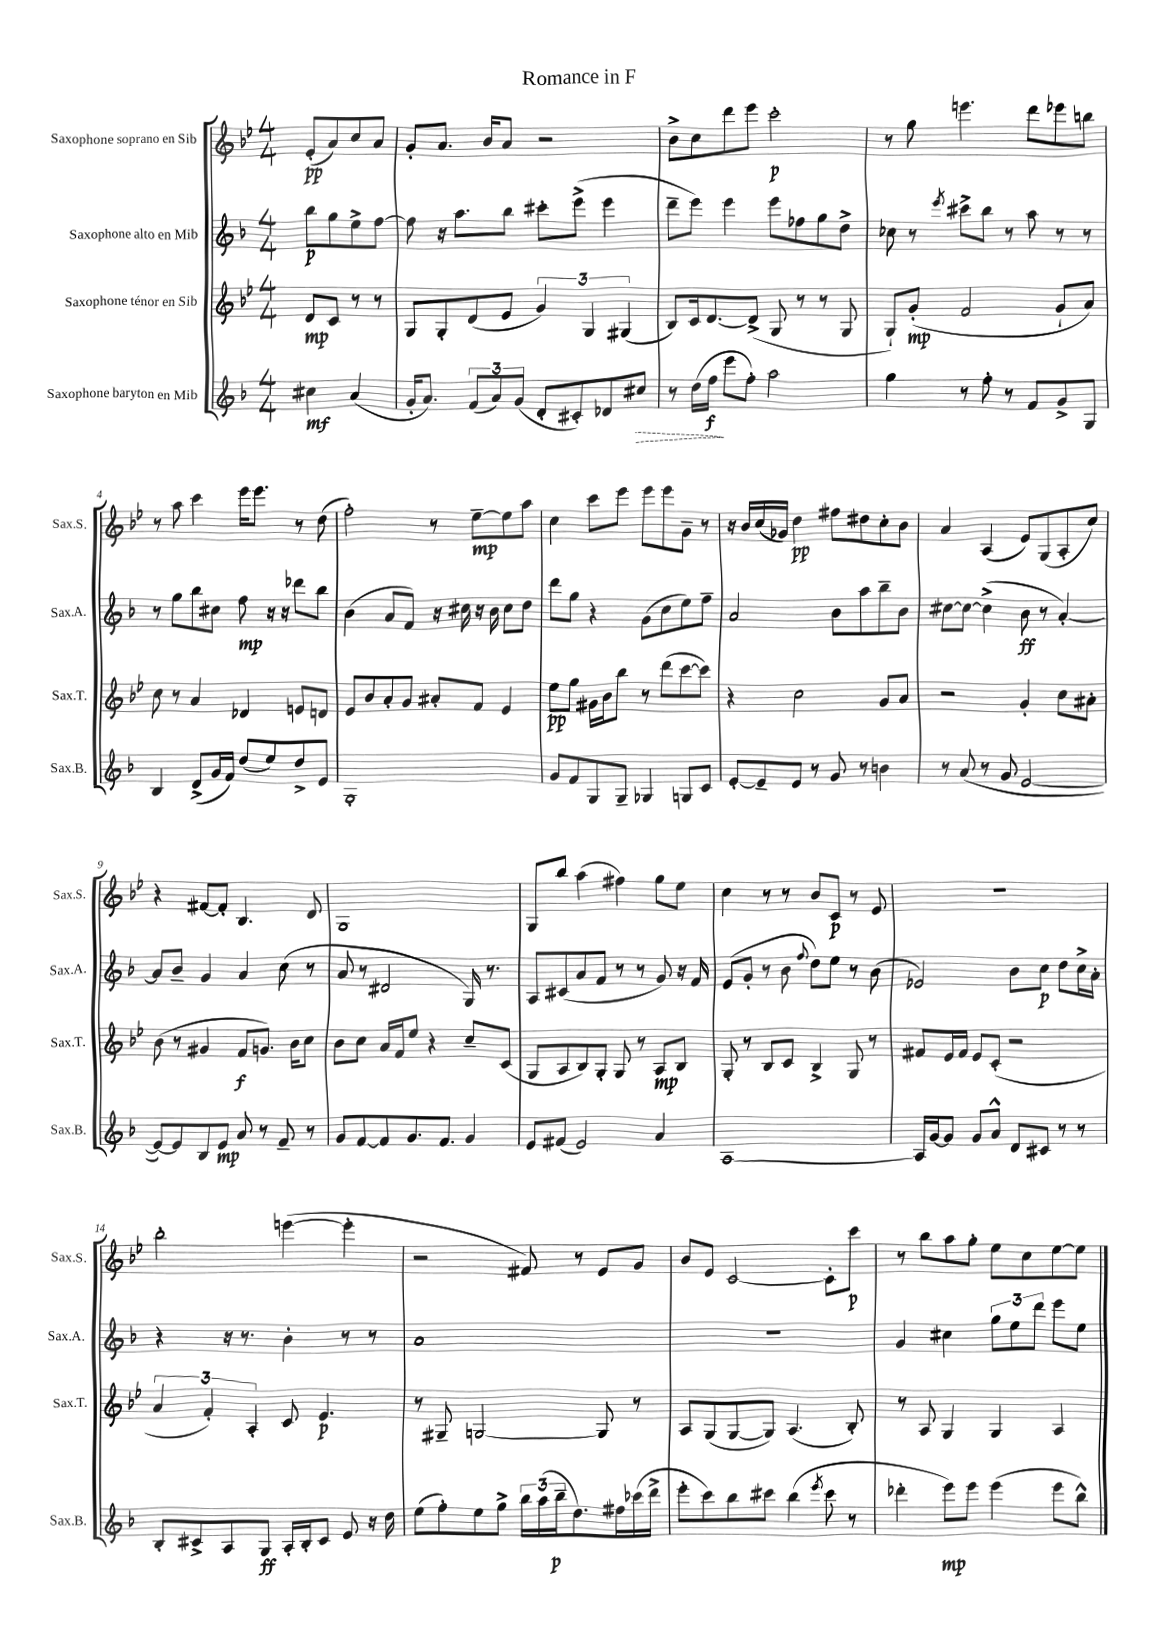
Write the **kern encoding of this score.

**kern	**dynam	**kern	**dynam	**kern	**dynam	**kern	**dynam
*part4	*part4	*part3	*part3	*part2	*part2	*part1	*part1
*staff4	*staff4	*staff3	*staff3	*staff2	*staff2	*staff1	*staff1
*I"Saxophone baryton en Mib	*	*I"Saxophone ténor en Sib	*	*I"Saxophone alto en Mib	*	*I"Saxophone soprano en Sib	*
*I'Sax.B.	*	*I'Sax.T.	*	*I'Sax.A.	*	*I'Sax.S.	*
*clefG2	*	*clefG2	*	*clefG2	*	*clefG2	*
*k[b-]	*	*k[b-e-]	*	*k[b-]	*	*k[b-e-]	*
*M4/4	*	*M4/4	*	*M4/4	*	*M4/4	*
=	=	=	=	=	=	=	=
4cc#X\	mf	8d/L	mp	8bb-\L	p	(8e-'/L	pp
.	.	8c/J	.	8gg\	.	8a/)	.
(4a/	.	8r	.	8ee^\	.	8cc/	.
.	.	8r	.	[8ff\J	.	8a/J	.
=1	=1	=1	=1	=1	=1	=1	=1
16g'/KL	.	8G/L	.	8ff\]	.	8g'/L	.
8.a/J)	.	.	.	.	.	.	.
.	.	8G'/	.	16r	.	8.a/J	.
.	.	.	.	8.aa\L	.	.	.
(12f/L	.	(8d/	.	.	.	.	.
.	.	.	.	.	.	16b-/KL	.
12a/)	.	.	.	.	.	.	.
.	.	8e-/J	.	8bb-\J	.	8a/J	.
(12g/J	.	.	.	.	.	.	.
8d'/L	.	6g/)	.	8ccc#X'\L	.	2r	.
8c#X'/)	.	.	.	(8eee^\J	.	.	.
.	.	6G/	.	.	.	.	.
8d-X/	.	.	.	4eee\	.	.	.
.	.	(6G#X/	.	.	.	.	.
!	!LO:HP:b	!	!	!	!	!	!
8cc#X/J	>	.	.	.	.	.	.
=2	=2	=2	=2	=2	=2	=2	=2
8r	.	8B-/L)	.	8ddd~\L	.	8b-^\L	.
(16dd\LL	.	16c/k	.	8eee\J)	.	8cc\	.
16ff\JJ	f	[8.d/	.	.	.	.	.
8eee\L	]	.	.	4eee\	.	8ddd\	.
8ff'\J)	.	(8d^/J]	.	.	.	8eee-\J	.
2aa\	.	8G/	.	8eee\L	.	2ccc'\	p
.	.	8r	.	8ff-X\	.	.	.
.	.	8r	.	8gg\	.	.	.
.	.	8G/	.	8dd^\J	.	.	.
=3	=3	=3	=3	=3	=3	=3	=3
4gg\	.	8G`/L)	.	8cc-X\	.	8r	.
.	.	(8g'/J	mp	8r	.	8gg\	.
.	.	.	.	8qeee/	.	.	.
8r	.	2f/	.	8ccc#X^\L	.	4.eeen\	.
8ff'\	.	.	.	8bb-\J	.	.	.
8r	.	.	.	8r	.	.	.
8f/L	.	.	.	8aa\	.	8ddd\L	.
8g^/	.	8g`/L	.	8r	.	8eee-X\	.
8G/J	.	8a/J)	.	8r	.	8bbn\J	.
!!LO:LB:g=z
=4	=4	=4	=4	=4	=4	=4	=4
4B-/	.	8cc\	.	8r	.	8r	.
.	.	8r	.	8gg\L	.	8aa\	.
(8d^/L	.	4a/	.	8bb-\	.	4ccc\	.
16g/L	.	.	.	8cc#X\J	.	.	.
16f/JJ)	.	.	.	.	.	.	.
(8dd/L	.	4d-X/	.	8ff\	mp	16eee-\KL	.
.	.	.	.	.	.	8.eee-\J	.
8ee/)	.	.	.	16r	.	.	.
.	.	.	.	16r	.	.	.
8dd^/	.	8en/L	.	8ddd-X\L	.	8r	.
8e/J	.	8dn/J	.	8bb-\J	.	(8dd\	.
=5	=5	=5	=5	=5	=5	=5	=5
1G'	.	8e-/L	.	(4b-\	.	2ff'\)	.
.	.	8b-/	.	.	.	.	.
.	.	8a'/	.	8a/L	.	.	.
.	.	8g/J	.	8f/J)	.	.	.
.	.	8a#X'/L	.	16r	.	8r	.
.	.	.	.	16cc#X\	.	.	.
.	.	8f/J	.	16r	.	[8ee-~\L	mp
.	.	.	.	16b-\	.	.	.
.	.	4e-/	.	8cc#\L	.	8ee-\]	.
.	.	.	.	8dd\J	.	8aa\J	.
=6	=6	=6	=6	=6	=6	=6	=6
8g/L	.	8ee-\L	pp	8ddd\L	.	4cc\	.
8f/	.	8gg\J	.	8gg\J	.	.	.
8G/	.	16g#X\LL	.	4r	.	8ccc\L	.
.	.	16b-\J	.	.	.	.	.
8G~/J	.	8bb-\J	.	.	.	8eee-\J	.
4G-X/	.	8r	.	(8g\L	.	8eee-\L	.
.	.	(8ddd\L	.	8cc\	.	8eee-\	.
8Gn/L	.	[8ccc\	.	8ee\)	.	8g~\J	.
8c/J	.	8ccc\J])	.	8ff~\J	.	8r	.
=7	=7	=7	=7	=7	=7	=7	=7
[8e'/L	.	4r	.	2a/	.	16r	.
.	.	.	.	.	.	16b-/LL	.
8e~/]	.	.	.	.	.	(16cc/	.
.	.	.	.	.	.	16g-X/JJ)	.
8e/J	.	2cc\	.	.	.	4dd\	pp
8r	.	.	.	.	.	.	.
8g/	.	.	.	8b-\L	.	8ff#X\L	.
8r	.	.	.	8aa\	.	8dd#X\	.
4bn\	.	8g/L	.	8bb-~\	.	8cc'\	.
.	.	8a/J	.	8b-\J	.	8b-\J	.
=8	=8	=8	=8	=8	=8	=8	=8
8r	.	2r	.	[8cc#X\L	.	4a/	.
(8a/	.	.	.	8cc#\J_	.	.	.
8r	.	.	.	(4cc#^\]	.	(4A/	.
8g/	.	.	.	.	.	.	.
[2e/	.	4g'/	.	8b-\	ff	8e-/L)	.
.	.	.	.	8r	.	(8G/	.
.	.	8cc\L	.	[4a'/)	.	8A'/	.
.	.	8a#X'\J	.	.	.	8cc/J)	.
!!LO:LB:g=z
=9	=9	=9	=9	=9	=9	=9	=9
8e/L_)	.	(8b-\	.	8a/L]	.	4r	.
8e/]	.	8r	.	8b-~/J	.	.	.
8B-/	.	4g#X/	.	4g/	.	[8f#X/L	.
8e/J	mp	.	.	.	.	8f#'/J]	.
8a/	.	8f/L	f	4a/	.	4.B-/	.
8r	.	8.gn/J)	.	.	.	.	.
8f~/	.	.	.	(8cc\	.	.	.
.	.	16b-\KL	.	.	.	.	.
8r	.	8cc\J	.	8r	.	8d/	.
=10	=10	=10	=10	=10	=10	=10	=10
8g/L	.	8b-\L	.	8a/	.	1G	.
[8f/	.	8cc\J	.	8r	.	.	.
8f/]	.	16a/LL	.	2d#X/	.	.	.
.	.	16f/J	.	.	.	.	.
8.g/	.	8ee-/J	.	.	.	.	.
.	.	4r	.	.	.	.	.
8.f/J	.	.	.	.	.	.	.
4g/	.	8cc~/L	.	16G/)	.	.	.
.	.	.	.	8.r	.	.	.
.	.	(8c/J	.	.	.	.	.
=11	=11	=11	=11	=11	=11	=11	=11
8e/L	.	8G/L	.	8A/L	.	8G/L	.
(8f#X/J	.	8A/	.	(8c#X/	.	8bb-/J	.
2e/)	.	8B-/)	.	8a/	.	(4aa\	.
.	.	8G'/J	.	8f/J	.	.	.
.	.	8G/	.	8r	.	4ff#X\)	.
.	.	8r	.	8r	.	.	.
4a/	.	8A/L	mp	8g/)	.	8gg\L	.
.	.	8B-/J	.	16r	.	8ee-\J	.
.	.	.	.	16f/	.	.	.
=12	=12	=12	=12	=12	=12	=12	=12
[1A	.	8G'/	.	(8e/L	.	4cc\	.
.	.	8r	.	8g'/J	.	.	.
.	.	8B-/L	.	8r	.	8r	.
.	.	8c/J	.	8b-\	.	8r	.
.	.	.	.	8qqff/	.	.	.
.	.	4B-^/	.	8dd\L)	.	8b-/L	.
.	.	.	.	8ee\J	.	8c/J	p
.	.	8G/	.	8r	.	8r	.
.	.	8r	.	(8b-\	.	8e-/	.
=13	=13	=13	=13	=13	=13	=13	=13
16A/LL]	.	8f#X/L	.	2e-X/)	.	1r	.
[16g/J	.	.	.	.	.	.	.
8g/J]	.	16e-/L	.	.	.	.	.
.	.	16f#/JJ	.	.	.	.	.
8g/L	.	8e-/L	.	.	.	.	.
8a^^/J	.	(8c'/J	.	.	.	.	.
8d/L	.	2r	.	8b-\L	.	.	.
8c#X/J	.	.	.	8cc\J	p	.	.
8r	.	.	.	8dd\L	.	.	.
8r	.	.	.	16cc^\L	.	.	.
.	.	.	.	16a'\JJ	.	.	.
!!LO:LB:g=z
=14	=14	=14	=14	=14	=14	=14	=14
8B-'/L	.	6a/	.	4r	.	2bb-'\	.
8c#X^/	.	.	.	.	.	.	.
.	.	6f'/)	.	.	.	.	.
8A/	.	.	.	16r	.	.	.
.	.	.	.	8.r	.	.	.
.	.	6A'/	.	.	.	.	.
8G/J	ff	.	.	.	.	.	.
16A'/LL	.	8c/	.	4b-'\	.	([4eeen\	.
16B-'/J	.	.	.	.	.	.	.
8c#/J	.	4.e-/	p	.	.	.	.
8e/	.	.	.	8r	.	4eee'\]	.
16r	.	.	.	8r	.	.	.
16dd\	.	.	.	.	.	.	.
=15	=15	=15	=15	=15	=15	=15	=15
(8ee\L	.	8r	.	1a	.	2r	.
8ff'\)	.	8G#X~/	.	.	.	.	.
8ee\	.	[2Gn/	.	.	.	.	.
8gg^\J	.	.	.	.	.	.	.
24bb-\LL	.	.	.	.	.	8f#X/)	.
(24aa\	.	.	.	.	.	.	.
24bb-~\J	p	.	.	.	.	.	.
8.dd\)	.	.	.	.	.	8r	.
.	.	8G/]	.	.	.	8e-/L	.
16ff#X\L	.	.	.	.	.	.	.
(16ccc-X\	.	8r	.	.	.	8g/J	.
16ddd^\JJ	.	.	.	.	.	.	.
=16	=16	=16	=16	=16	=16	=16	=16
8eee'\L	.	8A/L	.	1r	.	8b-/L	.
8ccc\)	.	(8G/	.	.	.	8e-/J	.
8bb-\	.	[8G/	.	.	.	[2c/	.
8ccc#X\J	.	8G/J])	.	.	.	.	.
(4bb-\	.	(4.A/	.	.	.	.	.
8qeee/	.	.	.	.	.	.	.
8ccc#\	.	.	.	.	.	8c'\L]	.
8r	.	8B-'/)	.	.	.	8ccc\J	p
=17	=17	=17	=17	=17	=17	=17	=17
4ddd-X'\	.	8r	.	4g/	.	8r	.
.	.	8A/	.	.	.	8bb-\L	.
8eee\L)	mp	4G/	.	4cc#X\	.	8aa\	.
8eee\J	.	.	.	.	.	8gg'\J	.
(4eee\	.	4G/	.	12gg\L	.	8ee-\L	.
.	.	.	.	12ee\	.	.	.
.	.	.	.	.	.	8cc\	.
.	.	.	.	12ddd\J	.	.	.
8eee\L	.	4A/	.	8eee\L	.	[8ee-\	.
8bb-^^\J)	.	.	.	8ee\J	.	8ee-\J]	.
==	==	==	==	==	==	==	==
*-	*-	*-	*-	*-	*-	*-	*-
